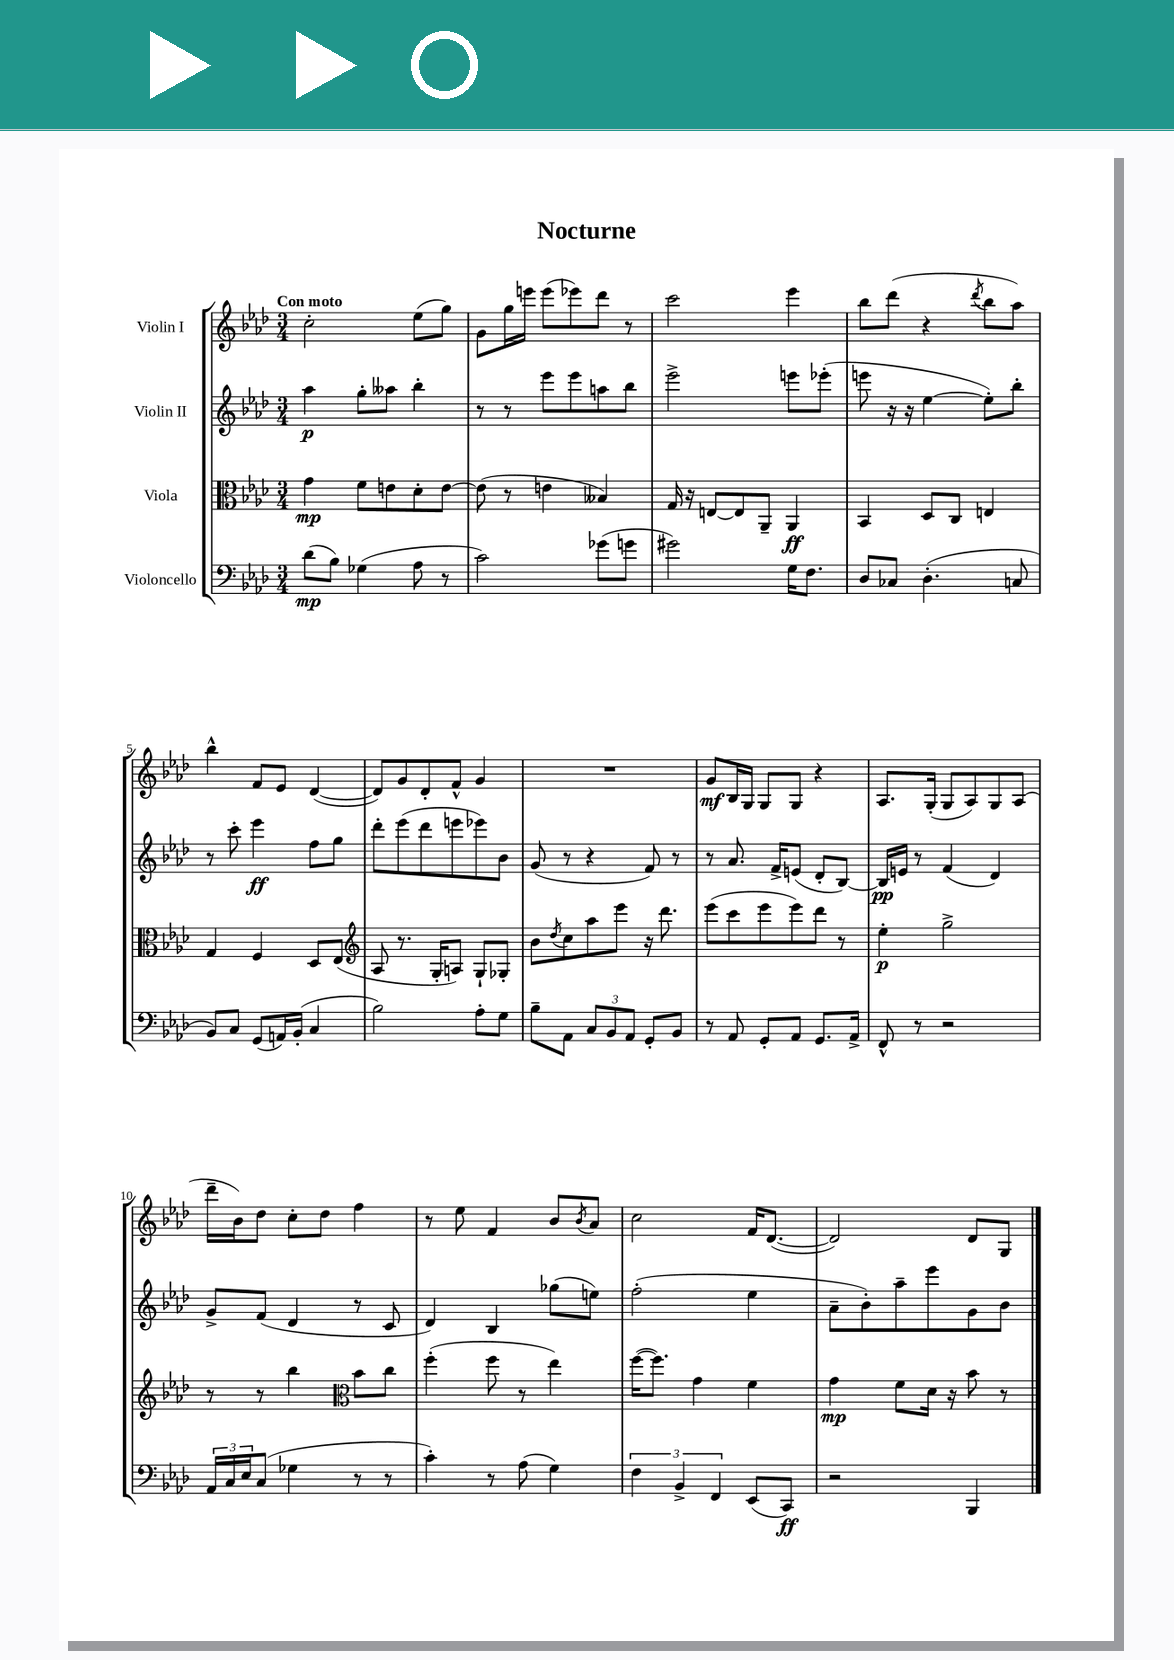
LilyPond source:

\header { title = "Nocturne" }
<<
\new StaffGroup <<
\new Staff = "s0" \with { instrumentName = "Violin I" } {
    \clef treble \key aes \major \numericTimeSignature \time 3/4 \tempo "Con moto"
    c''2-. ees''8( g''8) |
    g'8 g''16 e'''16 e'''8( ees'''8) des'''8 r8 |
    c'''2 ees'''4 |
    bes''8 des'''8( r4 \acciaccatura { des'''8 } bes''8 aes''8) |
    bes''4-^ f'8 ees'8 des'4~( |
    des'8) g'8 des'8-. f'8-^ g'4 |
    R2. |
    g'8\mf bes16 g16 g8 g8 r4 |
    aes8. g16-.( g8 aes8) g8 aes8( |
    des'''16-- bes'16) des''8 c''8-. des''8 f''4 |
    r8 ees''8 f'4 bes'8 \acciaccatura { bes'8 } aes'8 |
    c''2 f'16 des'8.~( |
    des'2) des'8 g8 \bar "|." |
}
\new Staff = "s1" \with { instrumentName = "Violin II" } {
    \clef treble \key aes \major \numericTimeSignature \time 3/4
    aes''4\p g''8-. aeses''8 bes''4-. |
    r8 r8 ees'''8 ees'''8 a''8 bes''8 |
    ees'''2-> e'''8 ees'''8-.( |
    e'''8 r16 r16 ees''4~ ees''8-.) bes''8-. |
    r8 c'''8-. ees'''4\ff f''8 g''8 |
    des'''8-. ees'''8( des'''8 e'''8 ees'''8) bes'8 |
    g'8( r8 r4 f'8) r8 |
    r8 aes'8. f'16-> e'8( des'8-. bes8~) |
    bes16\pp e'16 r8 f'4( des'4) |
    g'8-> f'8( des'4 r8 c'8 |
    des'4) bes4 ges''8( e''8) |
    f''2-.( ees''4 |
    aes'8-- bes'8-.) aes''8-- ees'''8 g'8 bes'8 \bar "|." |
}
\new Staff = "s2" \with { instrumentName = "Viola" } {
    \clef alto \key aes \major \numericTimeSignature \time 3/4
    g'4\mp f'8 e'8 des'8-. e'8~ |
    e'8( r8 e'4 beses4) |
    g16 r16 e8~ e8 aes,8-- aes,4\ff |
    bes,4 des8 c8 e4 |
    g4 f4 des8 ees8( |
    \clef treble aes8 r8. g16-. a8) g8-! ges8-. |
    bes'8 \acciaccatura { des''8 } c''8 aes''8 ees'''8 r16 des'''8. |
    ees'''8( c'''8 ees'''8 ees'''8) des'''8 r8 |
    ees''4-.\p g''2-> |
    r8 r8 bes''4 \clef alto bes'8 c''8 |
    f''4-.( f''8 r8 ees''4) |
    f''16~( f''8.) g'4 f'4 |
    g'4\mp f'8 des'16 r16 bes'8 r8 \bar "|." |
}
\new Staff = "s3" \with { instrumentName = "Violoncello" } {
    \clef bass \key aes \major \numericTimeSignature \time 3/4
    des'8\mp( bes8) ges4( aes8 r8 |
    c'2) ges'8( g'8 |
    gis'2) g16 f8. |
    des8 ces8 des4.-.( c8 |
    bes,8) c8 g,8( a,16) bes,16-.( c4 |
    bes2) aes8-. g8 |
    bes8-- aes,8 \tuplet 3/2 { c8 bes,8 aes,8 } g,8-. bes,8 |
    r8 aes,8 g,8-. aes,8 g,8. aes,16-> |
    f,8-^ r8 r2 |
    \tuplet 3/2 { aes,16 c16 ees16 } c8( ges4 r8 r8 |
    c'4-.) r8 aes8( g4) |
    \tuplet 3/2 { f4 bes,4-> f,4 } ees,8( c,8\ff) |
    r2 bes,,4 \bar "|." |
}
>>
>>
